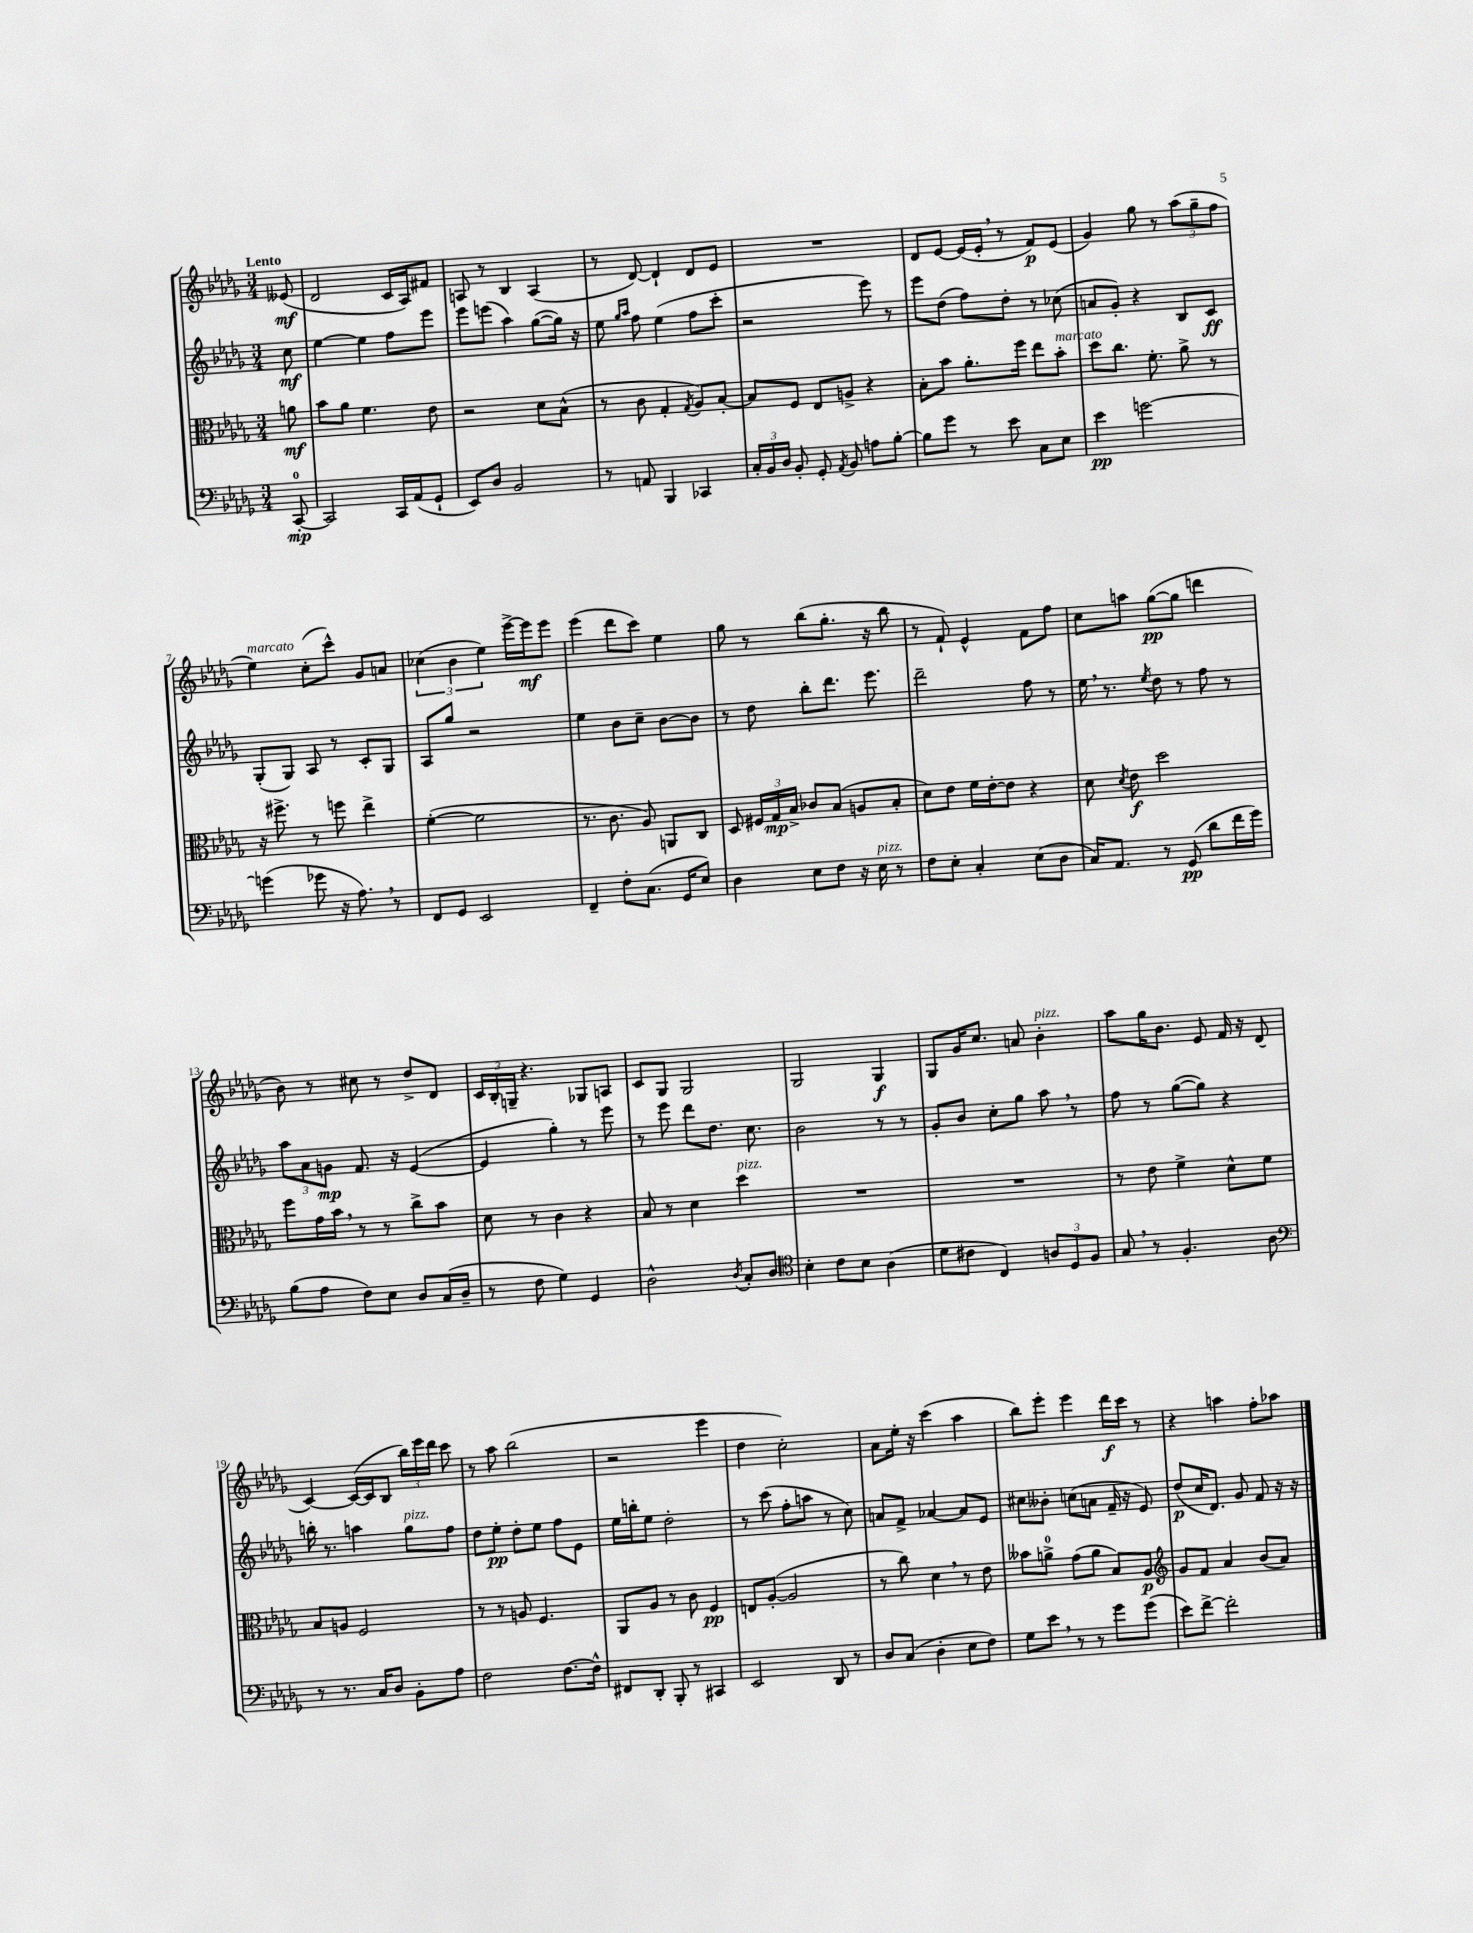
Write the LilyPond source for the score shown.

<<
\new StaffGroup <<
\new Staff = "s0" {
    \clef treble \key des \major \numericTimeSignature \time 3/4 \partial 8 \tempo "Lento"
    \autoBeamOff eeses'8\mf( |
    des'2 c'16[ aes16) fis'8] |
    a8 r8 bes4 a4( |
    r8 des'8~) des'4-! des'8[ ees'8] |
    R2. |
    des'8[ ees'8]~ ees'16[( ees'16]-. \breathe r8 f'8[\p) ees'8]( |
    ges'4) ges''8 r8 \tuplet 3/2 { aes''8[( ges''8-- f''8] } |
    ees''4^\markup { \italic "marcato" }) c''8[-.( c'''8]-^) ges'8[ a'8] |
    \tuplet 3/2 { ces''4( bes'4 ees''4) } ees'''16[~-> ees'''16\mf ees'''8] |
    ees'''4( des'''8[ c'''8]) ees''4 |
    ges''8 r8 bes''8[( ges''8.]-. r16 bes''8 |
    r8 f'8-!) ees'4-^ f'8[ f''8] |
    c''8[ a''8] ges''8[~\pp( ges''8] d'''4 |
    bes'8) r8 cis''8 r8 des''8[-> des'8] |
    \tuplet 3/2 { c'16[ bes16-. g16]-- } r4. ges8[ a8] |
    c'8[ ges8] ges2 |
    ges2 ges4\f |
    ges8[ ges'16 c''8.] a'8 bes'4-.^\markup { \italic "pizz." } |
    aes''8[ ges''16 bes'8.] ees'8 f'16 r16 des'8( |
    c'4~) c'16[~( c'16 bes8] \tuplet 3/2 { bes''16[) ees'''16 des'''16] } c'''8 |
    r8 aes''8 bes''2( |
    r2 ees'''4 |
    des''4 c''2-.) |
    aes'8[ ees''16]-. r16 c'''4( aes''4 |
    bes''8[) ees'''8]-. ees'''4 des'''16[\f c'''16] r8 |
    r4 a''4 f''8[-. aes''8] \bar "|." |
}
\new Staff = "s1" {
    \clef treble \key des \major \numericTimeSignature \time 3/4 \partial 8
    \autoBeamOff c''8\mf |
    ees''4~ ees''4 f''8[ ees'''8] |
    ees'''8[ e'''8]( aes''4) ges''8[~( ges''16]) r16 |
    ees''8 \grace { ges''16[ aes''16] } f''8 ees''4( f''8[ c'''8]-. |
    r2 ees'''8) r8 |
    ees'''8[ des''8]( f''8[) des''8]-. r8 ces''8( |
    a'8[ ges'8]-.) r4 bes8[ c'8]\ff |
    ges8[-.( ges8]) aes8 r8 c'8[-. ges8] |
    aes8[ ges''8] r2 |
    ees''4 bes'8[ c''8]-- bes'8[~ bes'8] |
    r8 des''8 bes''8[-. des'''8.] ees'''8. |
    des'''2-- f''8 r8 |
    ees''16 \breathe r8. \acciaccatura { ees''8 } des''8 r8 f''8 r8 |
    \tuplet 3/2 { aes''8[ aes'8 g'8]\mp } f'8. r16 ees'4~( |
    ees'4 ges''4-.) r8 ees'''8 |
    r8 ees'''8 des'''8[ des''8.] c''8. |
    bes'2 r8 r8 |
    ges'8[-. bes'8] c''8[-. ges''8] aes''8 \breathe r8 |
    f''8 r8 ges''8[~( ges''8]) r4 |
    b''16-. r8. a''4 ges''8[^\markup { \italic "pizz." } f''8] |
    des''8[ ees''8]-.\pp des''8[-. ees''8] f''8[ ees'8] |
    ees''16[ b''16-. ees''8] des''2-. |
    r8 c'''8( f''8[-. a''8] r8 c''8) |
    a'8[ f'8]-> aes'4~ aes'8[ ees'8] |
    cis''8[ beses'8]-. c''8[( a'8] f'16-- r16 ees'8) |
    des''8[\p( c''16 des'8.]) ges'8 f'8 r16 r16 \bar "|." |
}
\new Staff = "s2" {
    \clef alto \key des \major \numericTimeSignature \time 3/4 \partial 8
    \autoBeamOff a'8\mf |
    bes'8[ aes'8] f'4. ees'8 |
    r2 des'8[ bes8]-^( |
    r8 c'8 ges4-. \acciaccatura { ges8 } aes8[) bes8]~-. |
    bes8[ f8] ees8[ a8]-> r4 |
    bes8[-. bes'8] aes'8.[-. f''16] ees''8[ bes'8]-.^\markup { \italic "marcato" } |
    des''8[ c''8.] f'8.-. aes'8-> r8 |
    r16 fis''8.-> r8 f''8 ees''4-> |
    f'4~-.( f'2 |
    r8. c'8. aes8) a,8[ c8] |
    des8 \tuplet 3/2 { fis16[ ges16\mp bes16]-> } ces'8[ bes8]( a8[ bes8]-. |
    des'8[) ees'8] f'16[ ees'16~-. ees'8] r4 |
    des'8 \acciaccatura { des'8 } ees'8\f des''2 |
    f''8[ ges'16 bes'16] \breathe r8 r8 c''8[-> bes'8] |
    des'8 r8 c'4 r4 |
    bes8 r8 des'4 des''4^\markup { \italic "pizz." } |
    R2. |
    R2. |
    r8 ees'8 f'4-> des'8[-^ f'8] |
    bes8[ a8] f2 |
    r8 r8 a8 f4. |
    aes,8[ aes8] r8 c'8 f4\pp |
    e8[ aes8]~-.( aes2 |
    r8 c''8) des'4 \breathe r8 ees'8 |
    beses'8[ a'8]-0-> ges'8[( a'8] bes8[) aes8]\p |
    \clef treble ges'8[ f'8] aes'4 bes'8[( aes'8]) \bar "|." |
}
\new Staff = "s3" {
    \clef bass \key des \major \numericTimeSignature \time 3/4 \partial 8
    \autoBeamOff c,8-0~-.\mp |
    c,2 c,16[ aes,16( ges,8]-! |
    ees,8[) des8] bes,2 |
    r8 a,8 bes,,4 ces,4 |
    \tuplet 3/2 { c16[-. bes,16 des16] } bes,8-. ges,8-. \acciaccatura { aes,8 } bes,8 a8[ bes8]~-. |
    bes8[ ges'8] r8 ees'8 c8[ ees8] |
    ees'4\pp g'2~ |
    g'4( ges'8 r16 aes8.) \breathe r8 |
    f,8[ ges,8] ees,2 |
    f,4-- f8[-. c8.]( ges,16[ ees8]) |
    des4 ees8[ f8] r16 ees16^\markup { \italic "pizz." } r8 |
    f8[ ees8]-. c4-. ees8[( des8] |
    c16[) aes,8.] r8 ges,8\pp( des'8[ f'16 ges'16]) |
    bes8[( aes8] f8[) ees8] des8[ c16( des16]-- |
    r8 f8 ges4) ges,4 |
    des2-^ \acciaccatura { des8 } c8[-. des8] |
    \clef tenor bes4-. c'8[ bes8] aes4( |
    des'8[ cis'8] c4) \tuplet 3/2 { a8[ des8 f8] } |
    ges8 \breathe r8 f4.-. aes8 |
    \clef bass r8 r8. c16[ des8] bes,8[-. aes8] |
    f2 f8.[~ f16]-^ |
    fis,8[ des,8]-. bes,,8-. r8 cis,4 |
    ees,2 des,8 r8 |
    des8[ c8]( des4-. ees8[ f8]) |
    ges8[ ees'8] \breathe r8 r8 ges'8[ ges'8]( |
    ees'8[) f'8]~-> f'2-. \bar "|." |
}
>>
>>
